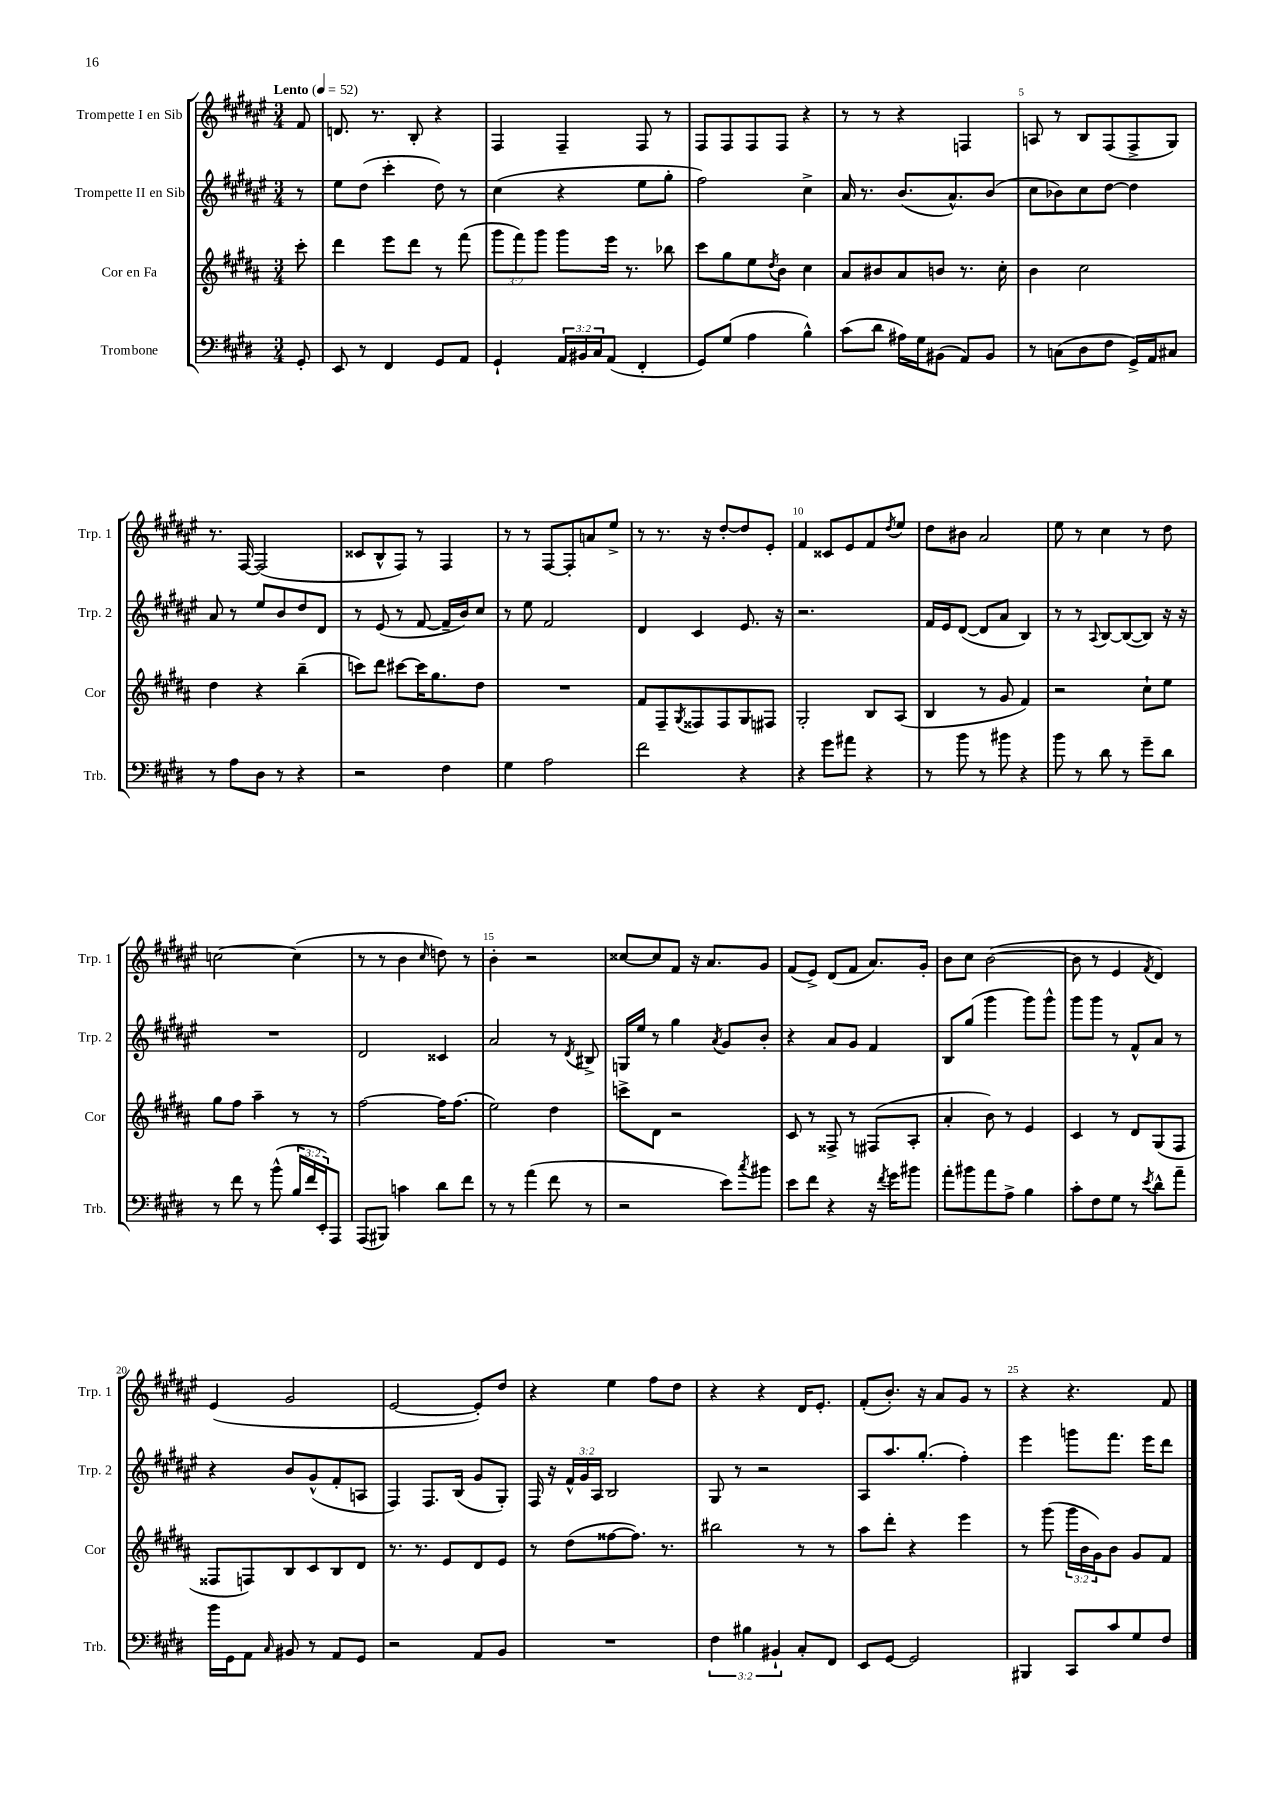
<<
\new StaffGroup <<
\new Staff = "s0" \with { instrumentName = "Trompette I en Sib" shortInstrumentName = "Trp. 1" } {
    \clef treble \key fis \major \numericTimeSignature \time 3/4 \partial 8 \tempo "Lento" 4 = 52
    fis'8 |
    d'8. r8. b8-. r4 |
    fis4 fis4-- fis8 r8 |
    fis8 fis8 fis8 fis8 r4 |
    r8 r8 r4 f4 |
    a8 r8 b8 fis8( fis8-> gis8) |
    r8. fis16~ fis2( |
    cisis'8 b8-^ fis8) r8 fis4 |
    r8 r8 fis8~ fis8-. a'8 eis''8-> |
    r8 r8. r16 dis''8~-. dis''8 eis'8-. |
    fis'4 cisis'8 eis'8 fis'8 \acciaccatura { dis''8 } eis''8 |
    dis''8 bis'8 ais'2 |
    eis''8 r8 cis''4 r8 dis''8 |
    c''2~ c''4( |
    r8 r8 b'4 \grace { cis''16 } d''8) r8 |
    b'4-. r2 |
    cisis''8~ cisis''8 fis'8 r16 ais'8. gis'8 |
    fis'8( eis'8->) dis'8( fis'8 ais'8.) gis'16-. |
    b'8 cis''8 b'2~( |
    b'8 r8 eis'4 \acciaccatura { fis'8 } dis'4) |
    eis'4( gis'2 |
    eis'2~ eis'8-.) dis''8 |
    r4 eis''4 fis''8 dis''8 |
    r4 r4 dis'16 eis'8.-. |
    fis'8-.( b'8.-.) r16 ais'8 gis'8 r8 |
    r4 r4. fis'8 \bar "|." |
}
\new Staff = "s1" \with { instrumentName = "Trompette II en Sib" shortInstrumentName = "Trp. 2" } {
    \clef treble \key fis \major \numericTimeSignature \time 3/4 \override Staff.TupletNumber.text = #tuplet-number::calc-fraction-text \partial 8
    r8 |
    eis''8 dis''8( cis'''4-. dis''8) r8 |
    cis''4( r4 eis''8 gis''8-. |
    fis''2) cis''4-> |
    ais'16 r8. b'8.( ais'8.-^) b'8( |
    cis''8 bes'8) cis''8 dis''8~ dis''4 |
    ais'8 r8 eis''8 b'8 dis''8 dis'8 |
    r8 eis'8( r8 fis'8~ fis'16-- b'16) cis''8 |
    r8 eis''8 fis'2 |
    dis'4 cis'4 eis'8. r16 |
    r2. |
    fis'16 eis'16 dis'8~( dis'8 ais'8 b4) |
    r8 r8 \appoggiatura { ais8 } b8~ b8~( b8) r16 r16 |
    R2. |
    dis'2 cisis'4 |
    ais'2 r8 \acciaccatura { dis'8 } bis8-> |
    g16 eis''16 r8 gis''4 \acciaccatura { ais'8 } gis'8 b'8-. |
    r4 ais'8 gis'8 fis'4 |
    b8 gis''8( gis'''4 gis'''8) gis'''8-^ |
    gis'''8 gis'''8 r8 fis'8-^ ais'8 r8 |
    r4 b'8 gis'8-^( fis'8-. a8 |
    fis4) fis8. b16( gis'8 gis8-.) |
    fis16 r16 \tuplet 3/2 { fis'16-^ gis'16 ais16 } b2 |
    gis8 r8 r2 |
    ais8 ais''8. gis''8.-.( fis''4-.) |
    eis'''4 g'''8 fis'''8. eis'''16 dis'''8 \bar "|." |
}
\new Staff = "s2" \with { instrumentName = "Cor en Fa" shortInstrumentName = "Cor" } {
    \clef treble \key b \major \numericTimeSignature \time 3/4 \override Staff.TupletNumber.text = #tuplet-number::calc-fraction-text \partial 8
    cis'''8-. |
    dis'''4 e'''8 dis'''8 r8 fis'''8( |
    \tuplet 3/2 { gis'''8 fis'''8) gis'''8 } gis'''8 e'''16 r8. bes''8 |
    cis'''8 gis''8 e''8 \acciaccatura { dis''8 } b'8 cis''4 |
    ais'8 bis'8 ais'8 b'8 r8. cis''16-. |
    b'4 cis''2 |
    dis''4 r4 b''4--( |
    c'''8) dis'''8 cis'''8~ cis'''16 gis''8. dis''8 |
    R2. |
    fis'8 fis8-- \acciaccatura { gis8 } fisis8 fisis8 gis8 fis8 |
    gis2-. b8 ais8( |
    b4 r8 gis'8 fis'4) |
    r2 cis''8-! e''8 |
    gis''8 fis''8 ais''4-- r8 r8 |
    fis''2~ fis''16 fis''8.( |
    e''2) dis''4 |
    c'''8-> dis'8 r2 |
    cis'8 r8 fisis8-> r8 fis8( ais8-. |
    ais'4-. b'8) r8 e'4 |
    cis'4 r8 dis'8 gis8( fis8 |
    fisis8 f8) b8 cis'8 b8 dis'8 |
    r8. r8. e'8 dis'8 e'8 |
    r8 dis''8( fisis''8~ fisis''8.) r8. |
    bis''2 r8 r8 |
    ais''8 dis'''8-. r4 e'''4 |
    r8 gis'''8( \tuplet 3/2 { gis'''16 b'16 gis'16) } b'8 gis'8 fis'8 \bar "|." |
}
\new Staff = "s3" \with { instrumentName = "Trombone" shortInstrumentName = "Trb." } {
    \clef bass \key e \major \numericTimeSignature \time 3/4 \override Staff.TupletNumber.text = #tuplet-number::calc-fraction-text \partial 8
    gis,8-. |
    e,8 r8 fis,4 gis,8 a,8 |
    gis,4-! \tuplet 3/2 { a,16 bis,16 cis16 } a,8( fis,4-. |
    gis,8) gis8( a4 b4-^) |
    cis'8( dis'8 ais16) gis16 bis,8( a,8) bis,8 |
    r8 c8( dis8 fis8 gis,16->) a,16 cis8 |
    r8 a8 dis8 r8 r4 |
    r2 fis4 |
    gis4 a2 |
    fis'2 r4 |
    r4 gis'8 ais'8 r4 |
    r8 b'8 r8 bis'8 r4 |
    b'8 r8 dis'8 r8 gis'8-- dis'8 |
    r8 fis'8 r8 b'8-^( \tuplet 3/2 { b16 fis'16 e,16-.) } a,,8 |
    a,,8( bis,,8) c'4 dis'8 fis'8 |
    r8 r8 a'4( fis'8 r8 |
    r2 e'8) \acciaccatura { cis''8 } bis'8 |
    e'8 fis'8 r4 r16 \acciaccatura { fis'8 } gis'16 bis'8 |
    a'8-. bis'8 a'8 a8-> b4 |
    cis'8-. fis8 gis8 r8 \acciaccatura { e'8 } dis'8-^ a'8-- |
    b'16 gis,16 a,8 \grace { cis16 } bis,8 r8 a,8 gis,8 |
    r2 a,8 b,8 |
    R2. |
    \tuplet 3/2 { fis4 bis4 bis,4-! } cis8-. fis,8 |
    e,8 gis,8~ gis,2 |
    bis,,4 cis,8 cis'8 gis8 fis8 \bar "|." |
}
>>
>>
\layout { \context { \Score \override BarNumber.break-visibility = ##(#f #t #t) barNumberVisibility = #(every-nth-bar-number-visible 5) } }
